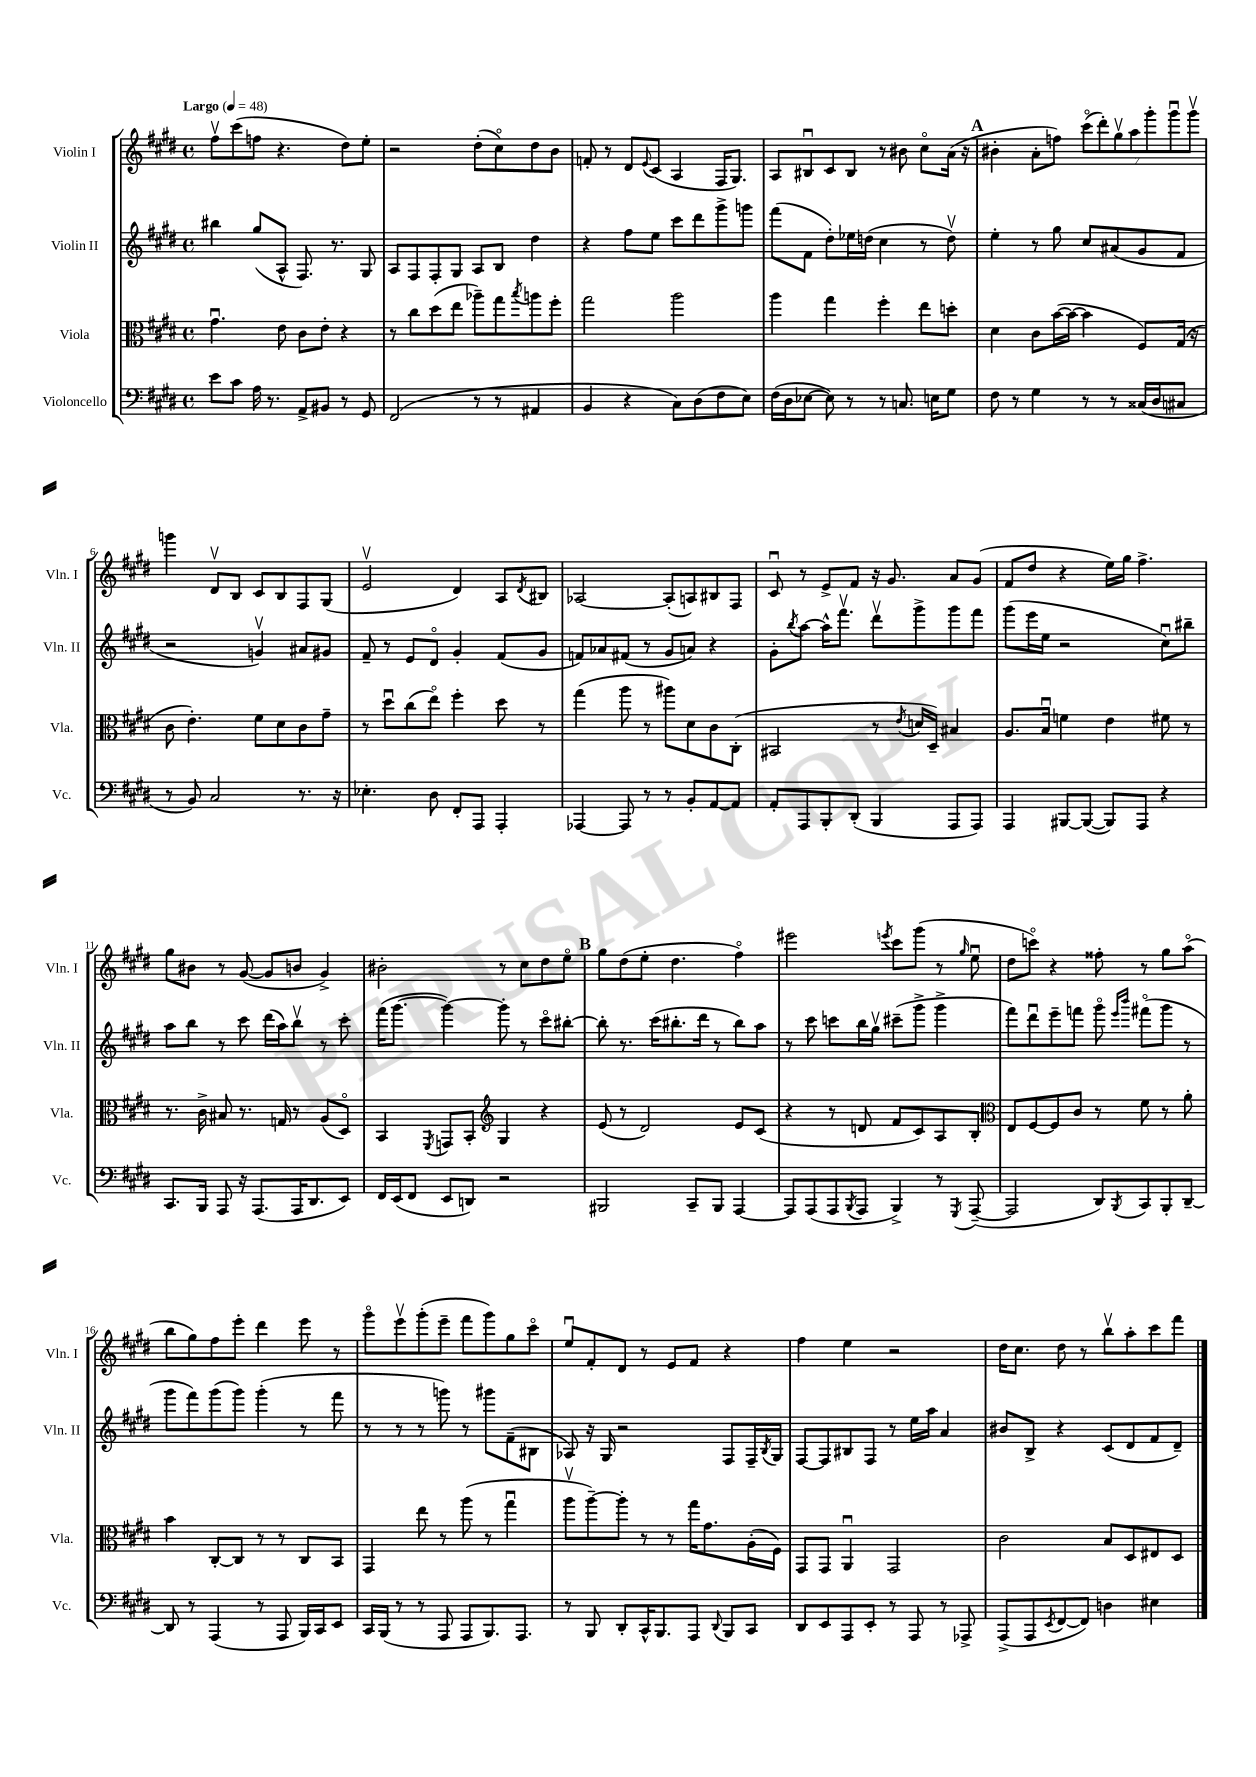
<<
\new StaffGroup <<
\new Staff = "s0" \with { instrumentName = "Violin I" shortInstrumentName = "Vln. I" } {
    \clef treble \key e \major \defaultTimeSignature \time 4/4 \tempo "Largo" 4 = 48
    fis''8\upbow cis'''8( f''8 r4. dis''8) e''8-. |
    r2 dis''8-.( cis''8\flageolet) dis''8 b'8 |
    f'8-. r8 dis'8 \appoggiatura { e'8 } cis'8( a4 fis16 gis8.) |
    a8 bis8\downbow cis'8 bis8 r8 bis'8 cis''8\flageolet a'16( r16 |
    \mark \markup { \bold "A" } bis'4-. a'8-. f''8) \tuplet 7/4 { cis'''8\flageolet( dis'''8-.) gis''8\upbow a''8 gis'''8-. gis'''8\downbow gis'''8\upbow } |
    g'''4 dis'8\upbow b8 cis'8 b8 fis8 gis8( |
    e'2\upbow dis'4) a8 \acciaccatura { dis'8 } bis8 |
    aes2~ aes8-.( a8) bis8 fis8 |
    cis'8\downbow r8 e'8-> fis'8 r16 gis'8. a'8 gis'8( |
    fis'8 dis''8 r4 e''16) gis''16 fis''4.-> |
    gis''8 bis'8 r8 gis'8~( gis'8 b'8 gis'4->) |
    bis'2-. r8 cis''8 dis''8 e''8\flageolet |
    \mark \markup { \bold "B" } gis''8 dis''8( e''8-. dis''4. fis''4\flageolet) |
    eis'''2 \acciaccatura { e'''8 } cis'''8 gis'''8( r8 \grace { gis''16 } e''8\downbow |
    dis''8 c'''8\flageolet) r4 fisis''8-. r8 gis''8 a''8\flageolet( |
    b''8 gis''8) fis''8 e'''8-. dis'''4 e'''8 r8 |
    gis'''8\flageolet e'''8\upbow gis'''8-.( e'''8-- fis'''8 gis'''8) gis''8 cis'''8\flageolet |
    e''8\downbow fis'8-. dis'8 r8 e'8 fis'8 r4 |
    fis''4 e''4 r2 |
    dis''16 cis''8. dis''8 r8 b''8\upbow a''8-. cis'''8 fis'''8 \bar "|." |
}
\new Staff = "s1" \with { instrumentName = "Violin II" shortInstrumentName = "Vln. II" } {
    \clef treble \key e \major \defaultTimeSignature \time 4/4
    bis''4 gis''8( a8-^ fis8.) r8. gis8 |
    a8 fis8 fis8-. gis8 a8 b8 dis''4 |
    r4 fis''8 e''8 cis'''8 dis'''8 gis'''8-> g'''8 |
    fis'''8( fis'8 dis''8-.) ees''16 d''16( cis''4 r8 d''8\upbow) |
    \mark \markup { \bold "A" } e''4-. r8 gis''8 cis''8 ais'8( gis'8 fis'8 |
    r2 g'4\upbow) ais'8 gis'8 |
    fis'8-- r8 e'8 dis'8\flageolet gis'4-. fis'8( gis'8 |
    f'8) aes'8 fis'8( r8 gis'8 a'8) r4 |
    gis'8-. \acciaccatura { b''8 } a''8~ a''16-^ fis'''8.\upbow dis'''8\upbow gis'''8-> gis'''8 fis'''8 |
    gis'''8( e'''16 e''16 r2 cis''8\downbow) bis''8-- |
    a''8 b''8 r8 cis'''8 dis'''16( a''16) b''8\upbow r8 cis'''8-. |
    fis'''16( gis'''8.~ gis'''4~) gis'''8-. r8 cis'''8\flageolet bis''8~-. |
    \mark \markup { \bold "B" } bis''8-. r8. cis'''16( bis''8.-. dis'''16 r8 bis''8) a''8 |
    r8 cis'''8 c'''8 b''16 gis''16\upbow cis'''8--( gis'''8-> gis'''4-> |
    fis'''8) dis'''8\downbow e'''8-- f'''8 gis'''8\flageolet \grace { e'''16 b'''16 } fis'''8\flageolet( gis'''8 r8 |
    gis'''8 fis'''8) gis'''8( gis'''8) gis'''4-.( r8 fis'''8 |
    r8 r8 r8 g'''8) r8 gis'''8 fis'8--( bis8 |
    aes8) r16 gis16 r2 fis8 fis16-- \acciaccatura { b8 } gis16 |
    fis8~ fis8 bis8 fis8 r8 e''16 a''16 a'4 |
    bis'8 b8-> r4 cis'8( dis'8 fis'8 dis'8--) \bar "|." |
}
\new Staff = "s2" \with { instrumentName = "Viola" shortInstrumentName = "Vla." } {
    \clef alto \key e \major \defaultTimeSignature \time 4/4
    gis'4.\downbow e'8 cis'8 e'8-. r4 |
    r8 cis''8 dis''8( e''8 aes''8--) gis''8 \acciaccatura { b''8 } a''8 fis''8-. |
    gis''2 a''2 |
    a''4 gis''4 fis''4-. e''8 d''8-. |
    \mark \markup { \bold "A" } dis'4 cis'8 b'16~( b'16~ b'4 fis8) gis16( r16 |
    cis'8 e'4.-.) fis'8 dis'8 cis'8 gis'8-- |
    r8 dis''8\downbow cis''8( e''8\flageolet) fis''4-. dis''8 r8 |
    gis''4( a''8 r8 ais''8) dis'8 cis'8 cis8-.( |
    bis,2 r8 \acciaccatura { e'8 } d'16 dis16--) bis4 |
    a8. b16\downbow f'4 e'4 fis'8 r8 |
    r8. cis'16-> bis8 r8. g16 r8 a8( dis8\flageolet) |
    b,4 \acciaccatura { fis,8 } g,8 b,8-. \clef treble gis4 r4 |
    \mark \markup { \bold "B" } e'8( r8 dis'2) e'8 cis'8( |
    r4 r8 d'8 fis'8 cis'8) a8 b8-. |
    \clef alto e8 fis8~ fis8 cis'8 r8 fis'8 r8 a'8-. |
    b'4 cis8~-. cis8 r8 r8 cis8 b,8 |
    gis,4 e''8 r8 a''8( r8 gis''4\downbow |
    a''8\upbow a''8~--) a''8-. r8 r8 gis''16 gis'8. a16-.( fis16) |
    gis,8 gis,8 a,4\downbow gis,2 |
    cis'2 b8 dis8 eis8 dis8 \bar "|." |
}
\new Staff = "s3" \with { instrumentName = "Violoncello" shortInstrumentName = "Vc." } {
    \clef bass \key e \major \defaultTimeSignature \time 4/4
    e'8 cis'8 a16 r8. a,8-> bis,8 r8 gis,8 |
    fis,2( r8 r8 ais,4 |
    b,4 r4 cis8) dis8( fis8 e8) |
    fis16( dis16 ees8~ ees8) r8 r8 c8. e16 gis8 |
    \mark \markup { \bold "A" } fis8 r8 gis4 r8 r8 cisis16( dis16 cis8 |
    r8 b,8) cis2 r8. r16 |
    ees4.-. dis8 fis,8-. a,,8 a,,4-. |
    aes,,4~ aes,,8 r8 r8 b,8-. a,8~ a,8 |
    a,8-. a,,8 b,,8-. dis,8-.( b,,4 a,,8 a,,8) |
    a,,4 bis,,8~ bis,,8~( bis,,8) a,,8 r4 |
    cis,8. b,,16 a,,8 r16 a,,8.( a,,16 dis,8. e,8) |
    fis,16 e,16( fis,8 e,8 d,8) r2 |
    \mark \markup { \bold "B" } bis,,2 cis,8-- bis,,8 a,,4~ |
    a,,8 a,,8( a,,8 \acciaccatura { b,,8 } a,,8 b,,4->) r8 \acciaccatura { gis,,8 } a,,8~--( |
    a,,2 dis,8) \acciaccatura { b,,8 } cis,8 b,,8-. dis,8~-- |
    dis,8 r8 a,,4( r8 a,,8 b,,16) cis,16 e,8 |
    cis,16 b,,16( r8 r8 a,,8 a,,8 b,,8.) a,,8. |
    r8 b,,8 dis,8-. cis,16-^ b,,8. a,,8 \appoggiatura { dis,8 } b,,8 cis,8 |
    dis,8 e,8 a,,8 e,8-. r8 a,,8 r8 aes,,8-> |
    a,,8->( a,,8 \acciaccatura { e,8 } fis,8~ fis,8) d4 eis4 \bar "|." |
}
>>
>>
